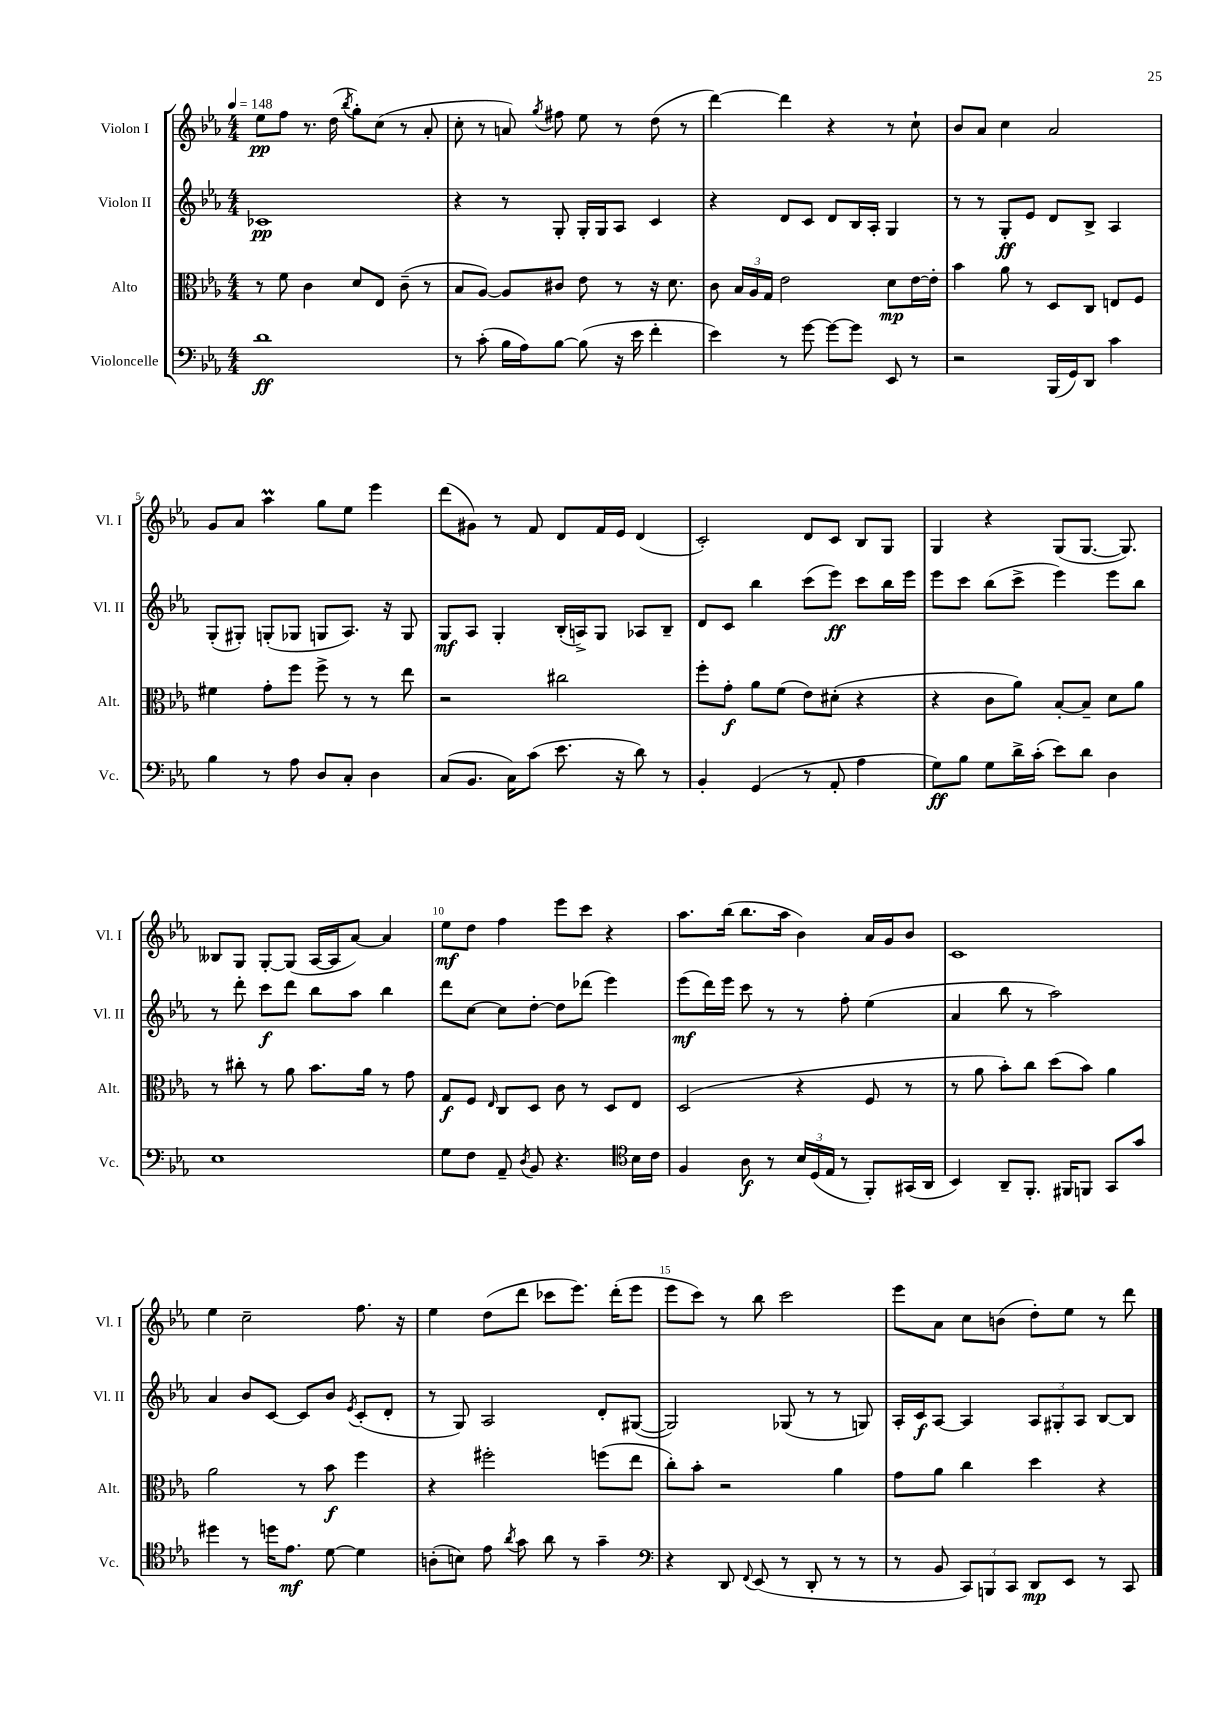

**kern	**kern	**kern	**kern
*staff4	*staff3	*staff2	*staff1
*clefF4	*clefC3	*clefG2	*clefG2
*k[b-e-a-]	*k[b-e-a-]	*k[b-e-a-]	*k[b-e-a-]
*M4/4	*M4/4	*M4/4	*M4/4
*MM148	*MM148	*MM148	*MM148
1d	8r	1c-	8ee-
.	8f	.	8ff
.	4c	.	8.r
.	.	.	(16dd
.	.	.	8qbb-
.	8d	.	8gg')
.	8E-	.	(8cc
.	(8c~	.	8r
.	8r	.	8a-'
=	=	=	=
8r	8B-	4r	8cc'
(8c'	[8A-)	.	8r
16B-	8A-]	8r	8a)
16A-)	.	.	.
.	.	.	8qgg
[8B-	8c#	8G'	8ff#
(8B-]	8e-	16G'	8ee-
.	.	16G	.
16r	8r	8A-	8r
16e-	.	.	.
4f'	16r	4c	(8dd
.	8.d	.	.
.	.	.	8r
=	=	=	=
4e-)	8c	4r	[4ddd)
.	24B-	.	.
.	24A-	.	.
.	24G	.	.
8r	2e-	8d	4ddd]
[8g	.	8c	.
8g_	.	8d	4r
8g]	.	16B-	.
.	.	16A-'	.
8EE-	8d	4G	8r
8r	[16e-	.	8cc`
.	16e-']	.	.
=	=	=	=
2r	4b-	8r	8b-
.	.	8r	8a-
.	8a-	8G'	4cc
.	8r	8e-	.
(16BBB-	8D	8d	2a-
16GG)	.	.	.
8DD	8C	8B-^	.
4c	8E	4A-	.
.	8F	.	.
=	=	=	=
4B-	4f#	(8G'	8g
.	.	8G#')	8a-
8r	8g'	(8G'	4aa-
8A-	8ff	8G-	.
8D	8ff^	8G	8gg
8C'	8r	8.A-)	8ee-
4D	8r	.	4eee-
.	.	16r	.
.	8ee-	8G	.
=	=	=	=
(8C	2r	8G	(8ddd
8.BB-	.	8A-	8g#)
.	.	4G'	8r
16C)	.	.	.
(8c	.	.	8f
8.e-	2cc#	(16B-'	8d
.	.	16A^)	.
.	.	8G	16f
16r	.	.	16e-
8d)	.	8A-	(4d
8r	.	8B-~	.
=	=	=	=
4BB-'	8ff'	8d	2c')
.	8g'	8c	.
(4GG	8a-	4bb-	.
.	(8f	.	.
8r	8e-)	(8ccc	8d
8AA-'	(8d#'	8eee-)	8c
4A-	4r	8ccc	8B-
.	.	16bb-	8G
.	.	16eee-	.
=	=	=	=
8G)	4r	8eee-	4G
8B-	.	8ccc	.
8G	8c	(8bb-	4r
16d^	8a-)	8ccc^	.
(16c'	.	.	.
8e-)	[8B-'	4eee-)	(8G
8d	8B-~]	.	[8.G
4D	8d	8eee-	.
.	.	.	8.G])
.	8a-	8bb-	.
=	=	=	=
1E-	8r	8r	8B--
.	8cc#'	8ddd'	8G
.	8r	8ccc	[8G'
.	8a-	8ddd	(8G]
.	8.b-	8bb-	[16A-
.	.	.	16A-]
.	.	8aa-	[8a-)
.	16a-	.	.
.	8r	4bb-	4a-]
.	8g	.	.
=	=	=	=
8G	8G	8ddd	8ee-
8F	8F	[8cc	8dd
.	16qqE-	.	.
8AA-~	8C	8cc]	4ff
8qD	.	.	.
8BB-	8D	[8dd'	.
4.r	8c	8dd]	8eee-
.	8r	(8ddd-	8ccc
.	8D	4eee-)	4r
*clefC4	*	*	*
16B-	8E-	.	.
16c	.	.	.
=	=	=	=
4F	(2D	(8eee-	8.aa-
.	.	16ddd)	.
.	.	16eee-	(16bb-
8A-	.	8ccc	8.bb-
8r	.	8r	.
.	.	.	16aa-
24B-	4r	8r	4b-)
(24D	.	.	.
24E-	.	.	.
8r	.	8ff'	.
8FF')	8F	(4ee-	16a-
.	.	.	16g
(16GG#	8r	.	8b-
16AA-	.	.	.
=	=	=	=
4BB-)	8r	4a-	1c
.	8a-	.	.
8AA-~	8b-')	8bb-	.
8.FF'	8cc	8r	.
.	(8dd	2aa-)	.
16FF#	.	.	.
8FF	8b-)	.	.
8GG	4a-	.	.
8g	.	.	.
=	=	=	=
4dd#	2a-	4a-	4ee-
8r	.	8b-	2cc~
16dd	.	[8c	.
8.e-	.	.	.
.	8r	8c]	.
[8d	8b-	8b-	.
.	.	8qe-	.
4d]	4ff	(8c'	8.ff
.	.	8d'	.
.	.	.	16r
=	=	=	=
(8A'	4r	8r	4ee-
8B)	.	8G)	.
8e-	2ff#'	2A-	(8dd
8qa-	.	.	.
8g	.	.	8ddd
8a-	.	.	8ccc-
8r	.	.	8.eee-)
4g~	(8ff	8d'	.
.	.	.	(16ddd'
.	8ee-	([8G#	8eee-
=	=	=	=
*clefF4	*	*	*
4r	8cc')	2G#])	8eee-
.	8b-'	.	8ccc)
8DD	2r	.	8r
8qqFF	.	.	.
(8EE-	.	.	8bb-
8r	.	(8G-	2ccc
8DD'	.	8r	.
8r	4a-	8r	.
8r	.	8G)	.
=	=	=	=
8r	8g	16A-'	8eee-
.	.	16c	.
8BB-	8a-	[8A-	8a-
12CC)	4cc	4A-]	8cc
12BBB	.	.	.
.	.	.	(8b
12CC	.	.	.
8DD	4dd	12A-	8dd')
.	.	12G#'	.
8EE-	.	.	8ee-
.	.	12A-	.
8r	4r	[8B-	8r
8CC	.	8B-]	8ddd
==	==	==	==
*-	*-	*-	*-
